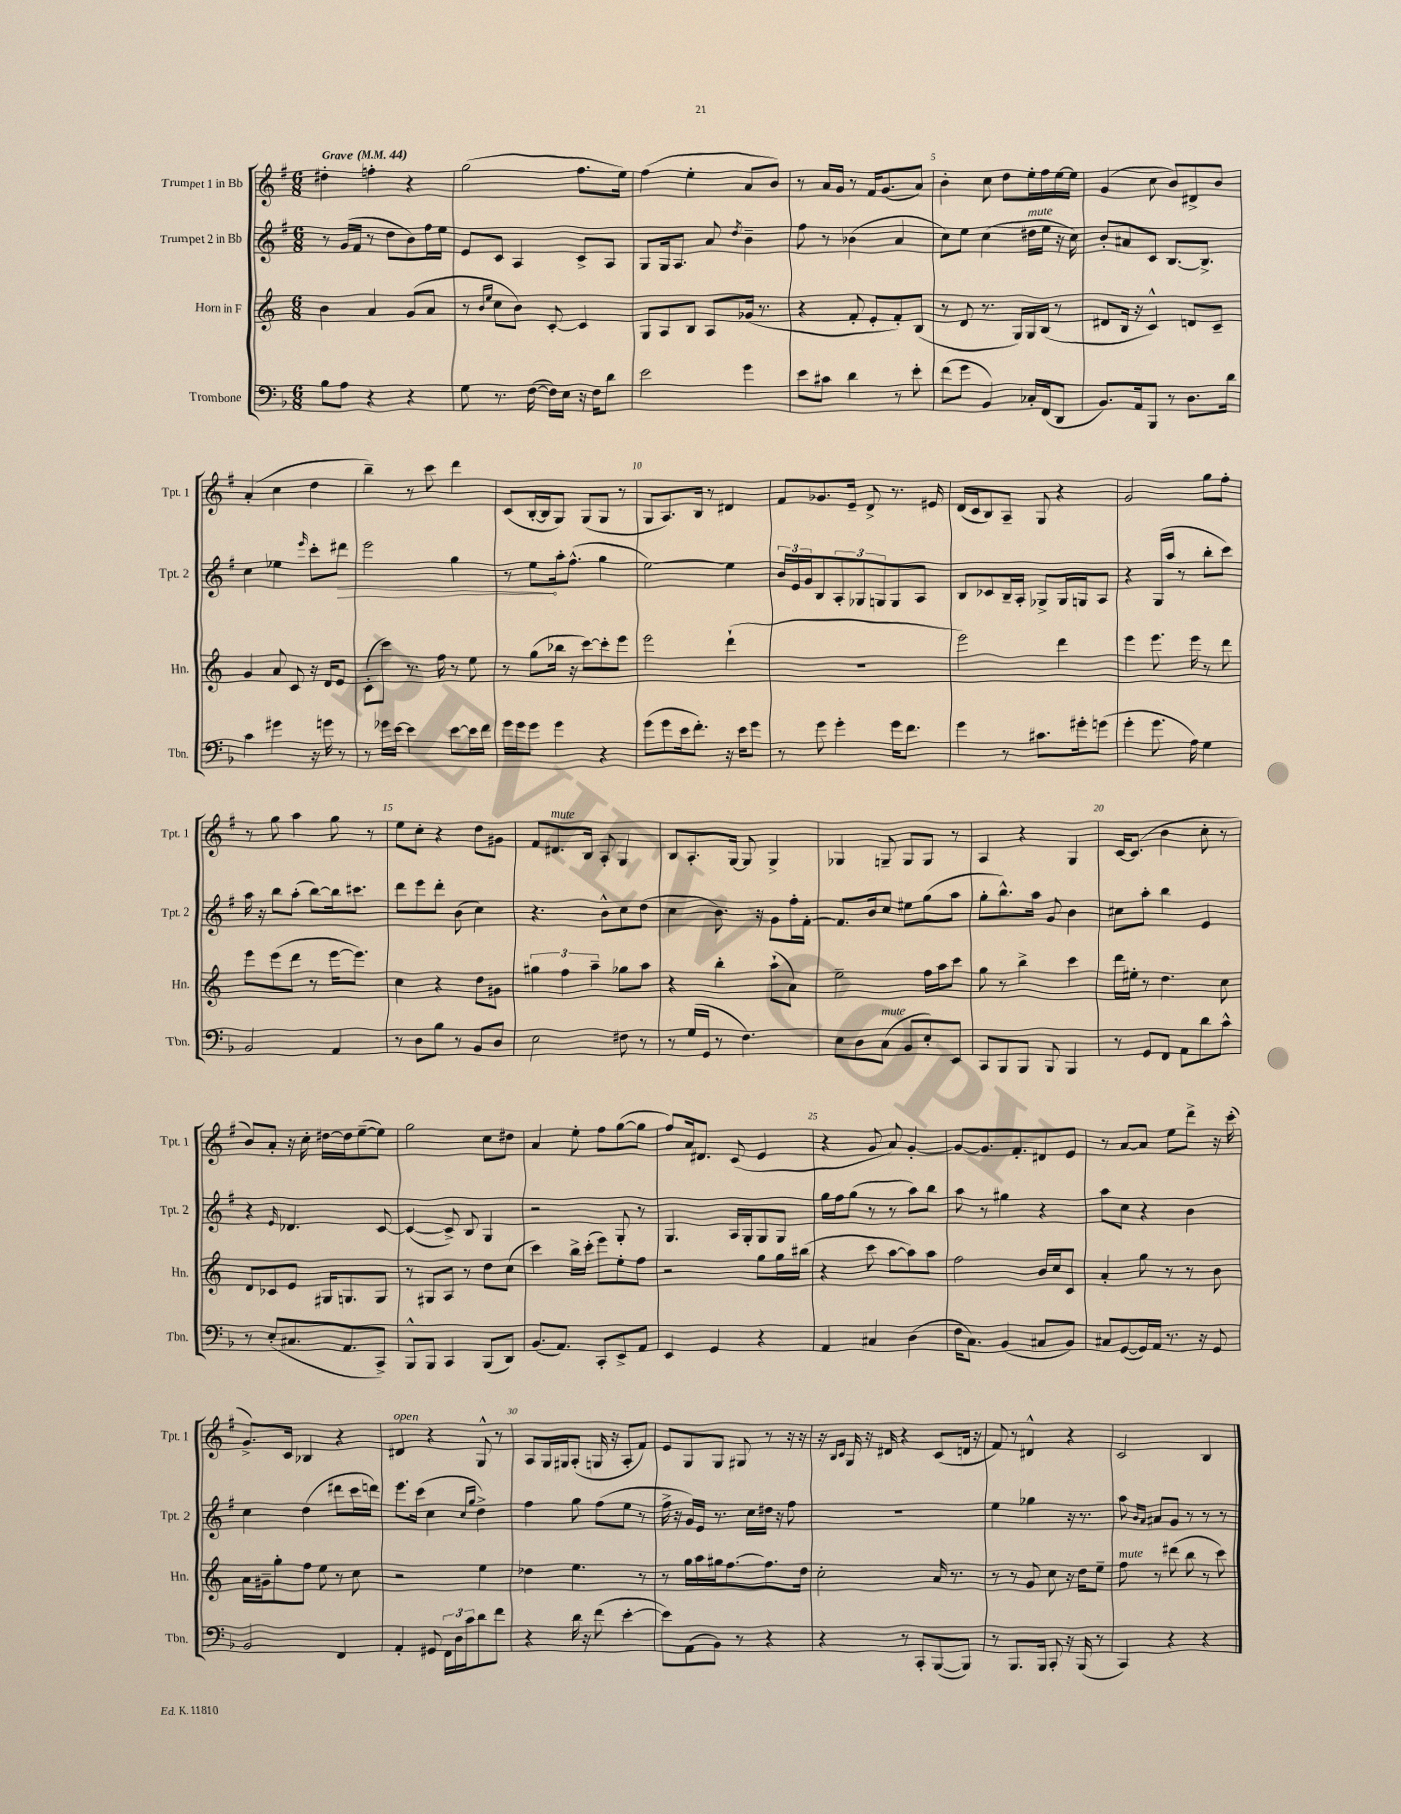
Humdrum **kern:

**kern	**kern	**kern	**kern
*staff4	*staff3	*staff2	*staff1
*clefF4	*clefG2	*clefG2	*clefG2
*k[b-]	*k[]	*k[f#]	*k[f#]
*M6/8	*M6/8	*M6/8	*M6/8
*MM44	*MM44	*MM44	*MM44
8B-\L	4b\	8r	4dd#'\
8A\J	.	(16g/LL	.
.	.	16f#/JJ	.
4r	4a/	8r	4ff'\
.	.	8dd\L	.
4r	(8g/L	8b\)	4r
.	8a/J	16ff#\L	.
.	.	16ee\JJ	.
=	=	=	=
8G\	8r	8e/L	(2gg\
.	16qqb/LL	.	.
.	16qqee/JJ	.	.
8.r	8cc\L	8c/J	.
.	8b\J)	4A/	.
([16F\	.	.	.
16F\]LL)	[8c'/	.	.
16E\JJ	.	.	.
16r	4c/]	8c^/L	8.ff#\L
16F\LK	.	.	.
8d\J	.	8A/J	.
.	.	.	16ee\Jk)
=	=	=	=
2e\	8G/L	8G/L	(4ff#\
.	8A/	16G/k	.
.	.	8.A/J	.
.	8B/J	.	4ee'\
.	8A/L	8a/	.
.	.	8qdd/	.
4g\	(16g-/Jk	4b~\	8a/L
.	8.r	.	.
.	.	.	8b/J)
=	=	=	=
8e\L	4r	8ff#\	8r
8c#\J	.	8r	16a/LL
.	.	.	16g/JJ
4d\	8f'/	(4b-\	8r
.	8e'/L	.	16f#/LK
.	.	.	(8.g/
8r	8f'/)	4a/	.
8e'\	(8B/J	.	8a/J)
=	=	=	=
(8f\L	8r	8cc\L)	4b'\
8g\J	8d/	8ee\J	.
4BB-/)	8.r	(4cc\	8cc\
.	.	.	8dd\L
.	16G/LL)	.	.
16C-'/LL	16G/	16dd#\LL	16ee'\L
(16FF/J	(16B/JJ	16ee\JJ	16ff#\
8DD/J	8r	16r	[16ee\
.	.	16cc\)	16ee\]JJ
=	=	=	=
8.BB-/L)	8d#/L	8b'/L	(4g/
.	16B/Jk	8a#/	.
16AA/k	16r	.	.
8BBB-/J	4c^^/)	8c/J	8cc\
8r	.	[8.B/L	8b/L)
8.D\L	8d/L	.	8d#^/
.	.	8.B^/]J	.
.	8c~/J	.	8b/J
16d\Jk	.	.	.
=	=	=	=
4c\	4g/	4cc\	(4a'/
4g#\	8a/	4ee-\	4cc\
.	8c/	.	.
.	.	16qqeee/	.
16r	16r	8ccc'\L	4dd\
16g\	16d/LK	.	.
8r	8e/J	8ddd#\J	.
=	=	=	=
8r	(8c'\L	2eee\	4bb~\)
16g-\LL	8ccc\J)	.	.
[16e\JJ	.	.	.
4e\]	8.r	.	8r
.	.	.	8ccc\
.	16ff\	.	.
[8e\L	8r	4gg\	4ddd\
16e\]L	8ee\	.	.
16f\JJ	.	.	.
=	=	=	=
16g\LL	8r	8r	(8c/L
16g\J	.	.	.
8g\J	(8gg\L	8ee\L	[16B'/L
.	.	.	16B/]J
4g\	16bb-\Jk	16aa'\k	8G/J)
.	16r	(8.ff#^^\J	.
.	[8ccc\L)	.	(8G/L
4r	8ccc'\]	4gg\	8G/J
.	8eee\J	.	8r
=	=	=	=
(8g\L	2eee\	[2ee\)	8G/L
8g\	.	.	8.A/)
16e\k	.	.	.
8.f'\J)	.	.	16B/Jk
.	.	.	8r
16r	(4ddd`\	4ee\]	4d#/
16e\LK	.	.	.
8g\J	.	.	.
=	=	=	=
8r	2.r	24b/LL	8f#/L
.	.	24e/	.
.	.	24g/J	.
8g\	.	8B/	8.g-/
4g'\	.	12A'/	.
.	.	.	16e~/Jk
.	.	12G-/	.
.	.	.	8d^/
.	.	12G/	.
16g\LK	.	8G/	8.r
8.f\J	.	.	.
.	.	8A/J	.
.	.	.	16e#/
=	=	=	=
4g\	2eee\)	8B/L	(16d/LL
.	.	.	16c/J
.	.	8c-/	8B/)
8r	.	16B~/L	8A~/J
.	.	16A'/JJ	.
8.c#\L	.	8G-^/L	8G/
.	4ddd\	16G-/L	4r
16g#'\k	.	16G/J	.
(8g\J	.	8A/J	.
=	=	=	=
4g'\	4eee\	4r	2g/
8.g\	8.eee\	(16G/LL	.
.	.	16aa/JJ	.
.	.	8r	.
16A\)	16eee\	.	.
4G\	8r	8bb'\L	8gg\L
.	8ddd\	8ccc\J)	8ff#'\J
=	=	=	=
2BB-/	8eee\L	16aa\	8r
.	.	16r	.
.	(8eee\	8bb\L	8gg\
.	8ddd\J	(8aa'\J	4aa\
.	8r	[8bb\L)	.
4AA/	[16eee\LK	16bb\]k	8gg\
.	8.eee\]J)	8.ccc#\J	.
.	.	.	8r
=	=	=	=
8r	4cc\	8ddd\L	8ee\L
8D\L	.	8eee\	8cc'\J
8B-\J	4r	8ddd'\J	4r
8r	.	(8b\	.
8BB-/L	8dd\L	4cc\)	8dd\L
8D/J	8g#\J	.	8g#\J
=	=	=	=
2E\	6gg#\	4.r	8f#/L
.	.	.	8.d#/
.	6ff\	.	.
.	.	.	16B/Jk
.	6aa~\	.	.
.	.	8b^^\L	8A'/
8F#\	8gg-\L	8cc\	4G/
8r	8aa\J	(8dd\J	.
=	=	=	=
8r	4r	4cc\	8B/L
(16G/LL	.	.	8.A'/
16GG/JJ	.	.	.
8r	4bb'\	8.b\)	.
.	.	.	[16G/Jk
4.F\)	.	.	8G/]
.	.	16r	.
.	(8aa`\L	8g\L	4G^/
.	8a\J)	16ff#'\L	.
.	.	[16f#'\JJ	.
=	=	=	=
8E\L	2ee~\	8.f#/]L	4G-/
8D\	.	.	.
.	.	16b/k	.
(8C\J	.	8cc/J	8G~/
8BB-/L	.	8ee#\L	8G/L
8E'/)	16ff\LL	(8gg\	8G/J
.	16aa\J	.	.
8EE/J	8ccc\J	8aa\J	8r
=	=	=	=
8CC/L	8gg\	8gg'\L	4A/
8BBB-/	8r	8.bb^^\)	.
8BBB-/J	4bb^\	.	4r
.	.	16aa\Jk	.
8BBB-/	.	8g/	.
4BBB-/	4ccc\	4b\	4G/
=	=	=	=
8r	16ddd\LL	8cc#\L	[16c/LK
.	16ee#'\JJ	.	(8.c/]J
8GG/L	8r	8aa'\J	.
8FF/J	4.dd\	4bb\	4b\
8AA\L	.	.	.
8d\	.	4e/	8cc'\
8c^^\J	8cc\	.	8r
=	=	=	=
8r	8d/L	4r	8b/L)
(8E'/L	8c-/	.	8a'/J
.	.	16qqe/	.
8.C#/	8e/J	4.d-/	16r
.	.	.	16cc'\
.	16G#/LK	.	[16dd#\LL
8.AA/	8.G/	.	16dd#\]J
.	.	.	([8ee~\
8CC^/J)	8G/J	[8c/	8ee\]J)
=	=	=	=
8BBB-^^/L	8r	(4c/_	2gg\
8BBB-/J	8G#/L	.	.
4CC/	8A/J	8c^/])	.
.	8r	8B/	.
(8BBB-/L	8dd\L	4G/	8cc\L
8DD/J)	(8cc\J	.	8dd#\J
=	=	=	=
(8.BB-/L	4ccc\)	2r	4a/
8.AA/J)	.	.	.
.	16bb^\LL	.	8ee'\
.	(16ccc'\JJ	.	.
8CC'/L	8eee\L)	.	8ff#\L
8EE^/	8ee'\	8G'/	([8gg\
8AA/J	8ff\J	8r	8gg\]J
=	=	=	=
4EE/	2r	4.G/	8ff#/L)
.	.	.	16a/k
.	.	.	8.d#/J
4GG/	.	.	.
.	.	16A/LL	(8c/
.	.	16G'/J	.
4r	8gg\L	8G/	4e/
.	16gg\L	8G/J	.
.	(16bb#\JJ	.	.
=	=	=	=
4AA/	4r	16gg\LL	4r
.	.	16ff#\J	.
.	.	(8gg\J	.
4C#/	8ccc\	8r	8g/
.	[8aa\L	8r	8a/)
(4D\	8aa\])	8aa\L)	[4g'/
.	8aa\J	8bb\J	.
=	=	=	=
16F\LK	2ff\	8aa\	8g/_L
8.C\J)	.	.	.
.	.	8r	8.g/]
(4BB-/	.	4gg#\	.
.	.	.	8.f#'/
8C#/L	16b/LL	4r	8d#/
.	16cc/J	.	.
8BB-/J)	8c/J	.	8e/J
=	=	=	=
8C#/L	4a'/	8aa\L	8r
([8GG/	.	8cc\J	[8a/L
16GG/]L)	8gg\	4r	8a/]J
16AA/JJ	.	.	.
8.r	8r	.	8ee\L
.	8r	4b\	8ddd^\J
16r	.	.	.
8GG/	8b\	.	16r
.	.	.	(16ccc'\
=	=	=	=
2BB-/	16a\LL	4cc\	8.g^/L)
.	16g#~\J	.	.
.	8gg'\	.	.
.	.	.	16c/Jk
.	8ff\J	(4dd\	4B-/
.	8ee\	.	.
4FF/	8r	8ddd#\L	4r
.	8cc\	16ccc\L	.
.	.	16ddd\JJ)	.
=	=	=	=
4AA'/	2r	8.eee\L	4d#/
.	.	(16ccc\Jk	.
8GG#/	.	4cc\	4r
24FF\LL	.	.	.
24D\	.	.	.
24c\J	.	.	.
.	.	16qqcc/LL	.
.	.	16qqgg/JJ	.
8d\	4ee\	4dd^\)	8G^^/
8f\J	.	.	8r
=	=	=	=
4r	4dd-\	4ff#\	8A/L
.	.	.	16G/L
.	.	.	16G#/J
16d\	4.ee\	8gg\	(8A'/J
16r	.	.	.
(8f\	.	(8ff#\L	16G/
.	.	.	16r
[4e'\	.	8ee\J	8A'/L
.	8r	8r	8f#/J)
=	=	=	=
8e\]L)	8r	16ff#^\	8e/L
.	.	16r	.
(8AA\	16gg\LL	16g/LL)	8G/
.	16aa\	16e/JJ	.
8BB-\J)	16gg#\J	8.r	8G/J
.	[8.ff\	.	.
8r	.	.	8G#/
.	.	16cc\LL	.
4r	8.ff\]	16dd#\JJ	8r
.	.	16r	.
.	.	8ff#\	16r
.	16dd\Jk	.	16r
=	=	=	=
4r	2cc'\	2.r	16r
.	.	.	16qqB/LL
.	.	.	16qqc/JJ
.	.	.	16G/
.	.	.	16r
.	.	.	16d#/
8r	.	.	4r
8CC'/L	.	.	.
([8BBB-/	16a/	.	(8c/L
.	8.r	.	.
8BBB-/]J)	.	.	16d/Jk
.	.	.	16r
=	=	=	=
8r	8r	4ee\	8f#/)
8.BBB-/L	8r	.	8r
.	8g/	4gg-\	4d#^^/
16BBB-/Jk	.	.	.
8CC'/	8cc\	.	.
16r	16r	16r	4r
(16BBB-/	16dd\LK	8.r	.
8r	8ee~\J	.	.
=	=	=	=
4CC/)	8ff\	8aa\	2c/
.	.	16qqb/LL	.
.	.	16qqa/JJ	.
.	8r	8a#/L	.
4r	(8ddd#\	8g/J	.
.	8bb\	8r	.
4r	8r	8r	4B/
.	8ccc\)	8r	.
==	==	==	==
*-	*-	*-	*-
